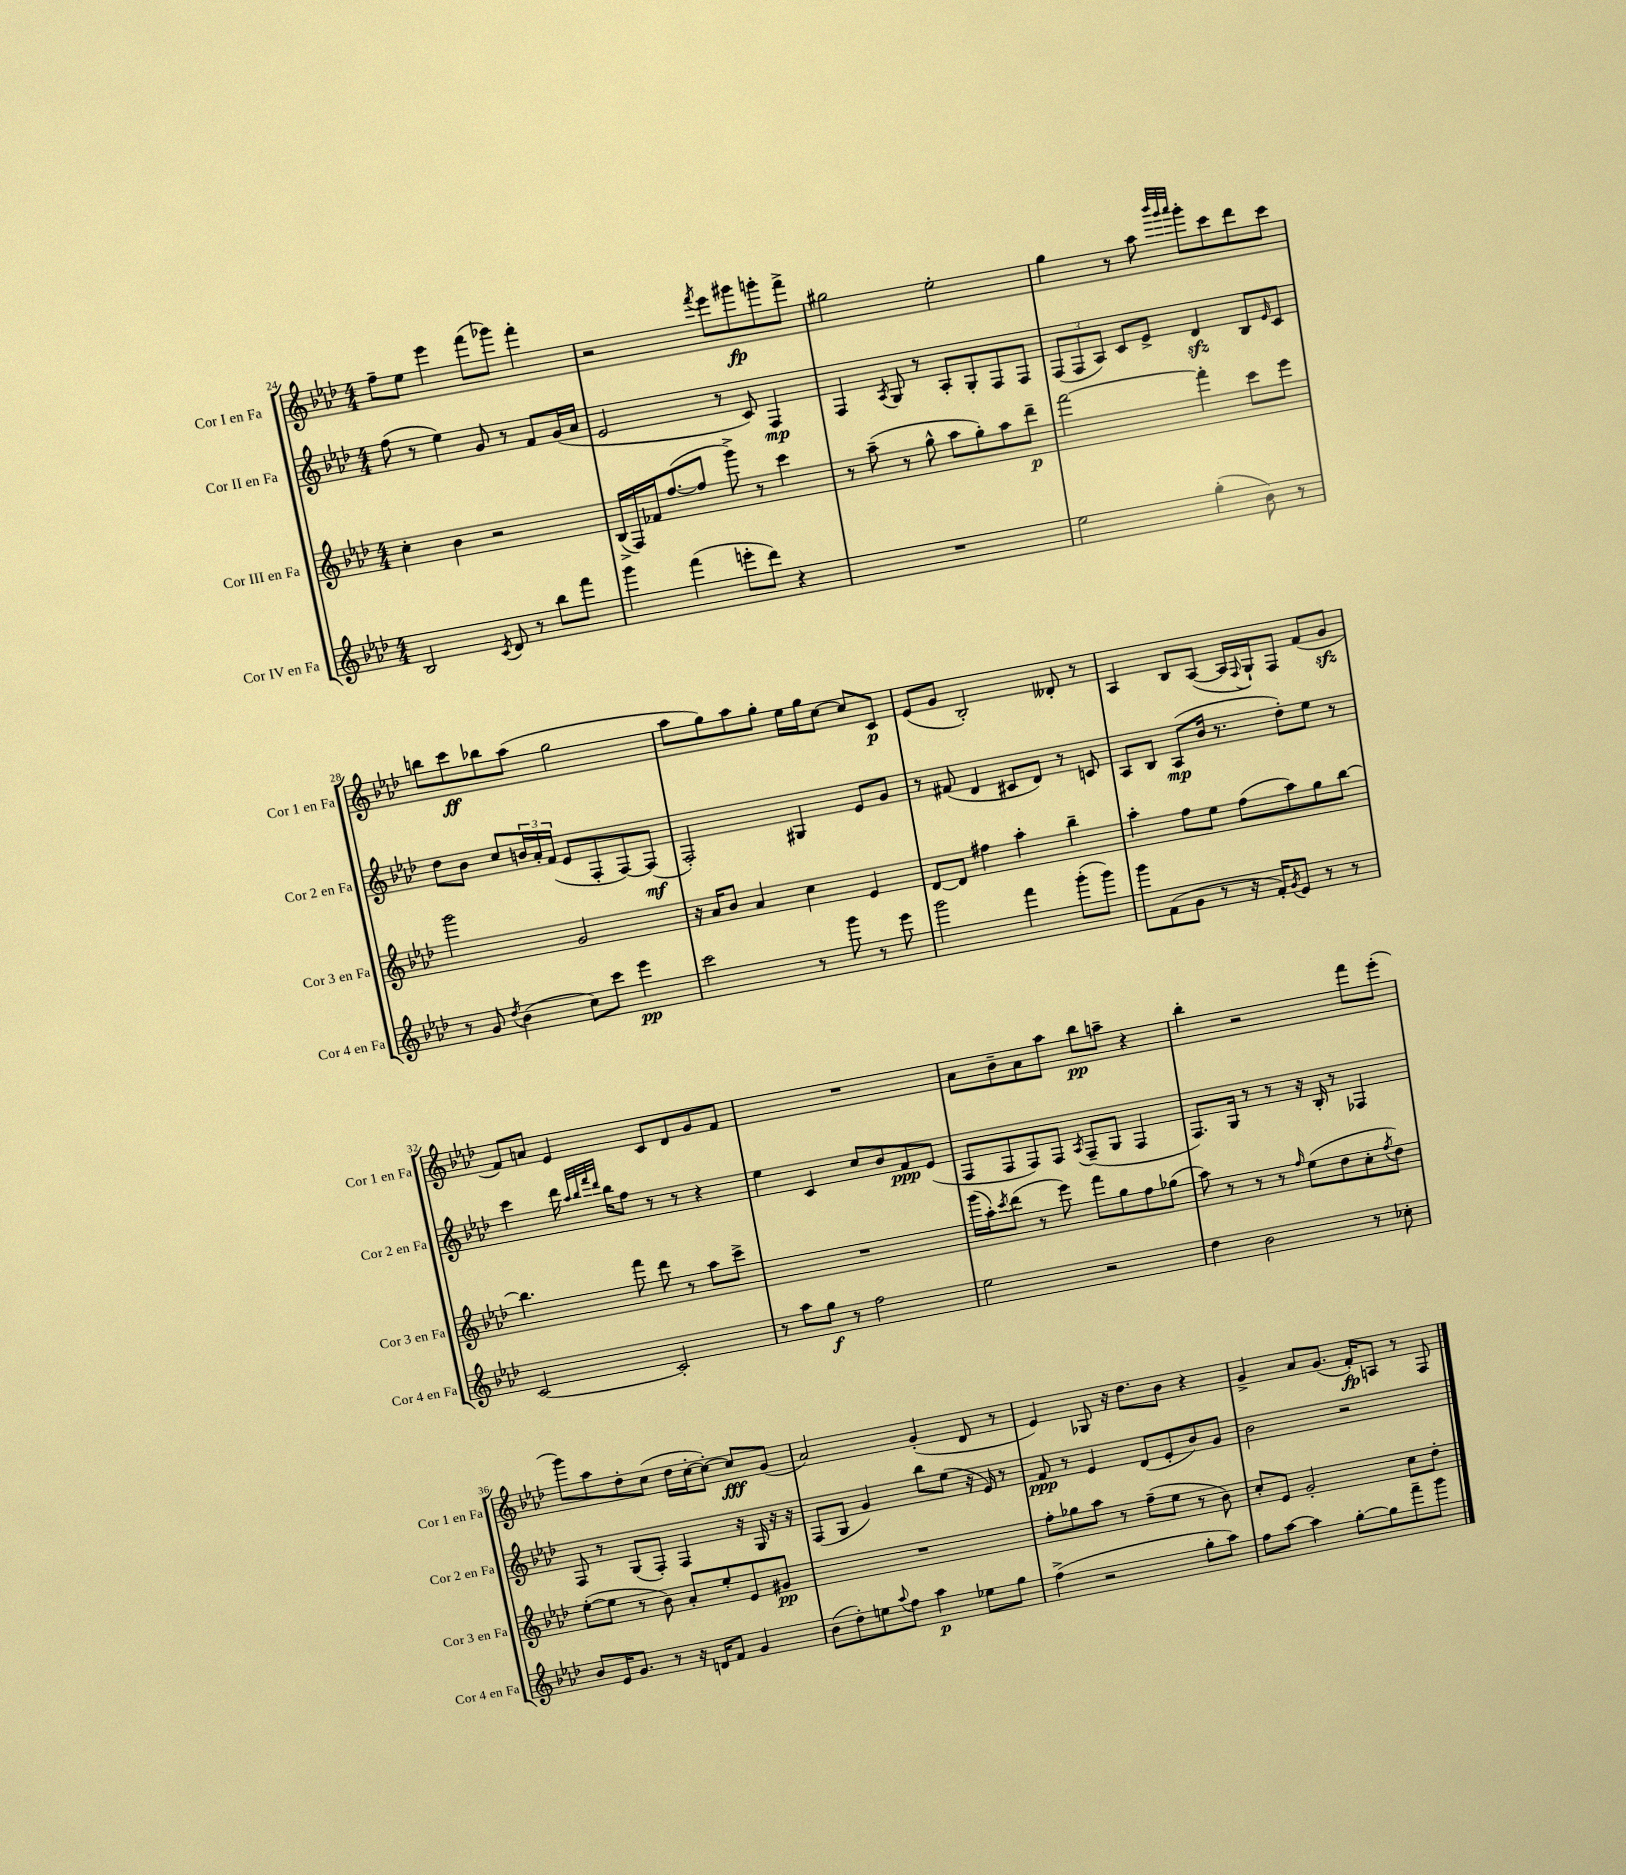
<<
\new StaffGroup <<
\new Staff = "s0" \with { instrumentName = "Cor I en Fa" shortInstrumentName = "Cor 1 en Fa" } {
    \clef treble \key aes \major \numericTimeSignature \time 4/4
    f''8-- ees''8 ees'''4 f'''8( ges'''8) f'''4-. |
    r2 \acciaccatura { f'''8 } ees'''8 gis'''8\fp g'''8-. f'''8-> |
    gis''2 ees''2-. |
    g''4 r8 aes''8 \grace { bes'''32 g'''32 aes'''32 } g'''8-. c'''8 des'''8 c'''8 |
    b''8 c'''8\ff bes''8 aes''8( g''2 |
    aes''8 g''8) aes''8 g''8-. ees''16 g''16 c''8~ c''8 c'8\p |
    ees'8( g'8 bes2-.) deses'8-. r8 |
    aes4 bes8 aes8~( aes16 \appoggiatura { f8 } g16-!) f8 f'8( g'8\sfz |
    f'8) a'8 ees'4 c'8 des'8 g'8 f'8 |
    R1 |
    aes'8 bes'8-- aes'8 aes''8 bes''8\pp a''8-- r4 |
    bes''4-. r2 f'''8 ees'''8-.( |
    g'''8) aes''8 des''8-. c''8( des''16 c''16~-. c''8~-.) c''8\fff g'8( |
    aes'2) g'4-.( des'8 r8 |
    ees'4) ges8 r16 des''8. bes'8 r4 |
    g'4-> aes'8 g'8.( f'16-.\fp) a8 r8 f8 \bar "|." |
}
\new Staff = "s1" \with { instrumentName = "Cor II en Fa" shortInstrumentName = "Cor 2 en Fa" } {
    \clef treble \key aes \major \numericTimeSignature \time 4/4
    f''8( r8 ees''4) g'8 r8 f'8 g'16( aes'16 |
    ees'2 r8 c'8) f4\mp |
    f4 \acciaccatura { aes8 } g8 r8 aes8-. g8-. f8 f8 |
    \tuplet 3/2 { f8( f8 aes8) } c'8 ees'8-> des'4\sfz bes8 \grace { ees'16 } c'8 |
    des''8 bes'8 c''8 \tuplet 3/2 { b'16 aes'16-. f'16( } ees'8 f8-. f8~) f8\mf( |
    f2-.) gis4 ees'8 g'8 |
    r8 fis'8( des'4 cis'8 des'8) r8 c'8 |
    aes8 bes8 aes8\mp( bes'16 r8. des''8-.) ees''8 r8 |
    c'''4 des'''16 \grace { aes''32 bes''32 f'''32 des'''32 } bes''16 f''8 r8 r8 r4 |
    ees''4 c'4 c''8 bes'8 f'8\ppp ees'8( |
    f8 f8 f8) f8 \acciaccatura { aes8 } f8--( g8 f4 |
    f8.) g16 r8 r8 r16 bes16-. r8 fes4 |
    f8 r8 g8( f8-.) f4 r16 g16 r16 r16 |
    f8( g8 g'4) bes''8 ees''8( r16 ees'16) r8 |
    f'8\ppp r8 ees'4 des'8( ees'8-. bes'8) g'8 |
    bes'2 r2 \bar "|." |
}
\new Staff = "s2" \with { instrumentName = "Cor III en Fa" shortInstrumentName = "Cor 3 en Fa" } {
    \clef treble \key aes \major \numericTimeSignature \time 4/4
    c''4-. bes'4 r2 |
    bes16->( f16) fes'16 f''8.~( f''8 g'''8->) r8 c'''4 |
    r8 aes''8--( r8 g''8-^ aes''8 g''8-.) aes''8 des'''8--\p |
    f'''2~ f'''4-. c'''8 ees'''8 |
    g'''2 g'2 |
    r16 aes'16 bes'8 aes'4 c''4 ees'4 |
    des'8~ des'8 fis''4 aes''4-. bes''4-- |
    aes''4-. f''8 ees''8 f''8( aes''8) g''8 bes''8~ |
    bes''4. f'''8 des'''8 r8 aes''8 c'''8-> |
    R1 |
    g'''16( aes''16-.) \acciaccatura { c'''8 } des'''8( r8 ees'''8) f'''8 g''8 f''8 ges''8( |
    aes''8) r8 r8 r8 \grace { f''16 } ees''8( des''8 c''8-. \acciaccatura { f''8 } des''8) |
    ees''8~-.( ees''8 r8 bes'8) aes'8-. ees''8-. ees'8 gis'8\pp |
    R1 |
    f''8-. ges''8 aes''8 r8 f''8--( ees''8 r8 bes'8) |
    c''8-. ees'8 g'2-. c''8 des''8-. \bar "|." |
}
\new Staff = "s3" \with { instrumentName = "Cor IV en Fa" shortInstrumentName = "Cor 4 en Fa" } {
    \clef treble \key aes \major \numericTimeSignature \time 4/4
    bes2 \acciaccatura { c'8 } des'8 r8 bes''8 f'''8 |
    g'''4 f'''4( e'''8-. des'''8) r4 |
    R1 |
    ees''2 g''4-.( bes'8) r8 |
    r8 g'8 \acciaccatura { des''8 } bes'4( c''8) c'''8 ees'''4\pp |
    c'''2 r8 g'''8 r8 ees'''8 |
    g'''2 f'''4 g'''8-.( g'''8) |
    g'''8 f'8( g'8 r8 r16 f'16-.) \acciaccatura { g'8 } ees'8 r8 r8 |
    c'2~ c'2-. |
    r8 aes''8 g''8\f r8 f''2 |
    ees''2 r2 |
    des''4 bes'2 r8 ces''8-. |
    bes'8 ees'16 g'8. r8 r16 d'16 f'8 g'4 |
    bes'8( des''8-.) e''8 \appoggiatura { aes''8 } f''8 aes''4\p ees''8 g''8 |
    f''4->( r2 g''8-. aes''8) |
    f''8 aes''8~ aes''4 g''8~-. g''8 f'''8-- g'''8 \bar "|." |
}
>>
>>
\layout { \context { \Score currentBarNumber = #24 } }
